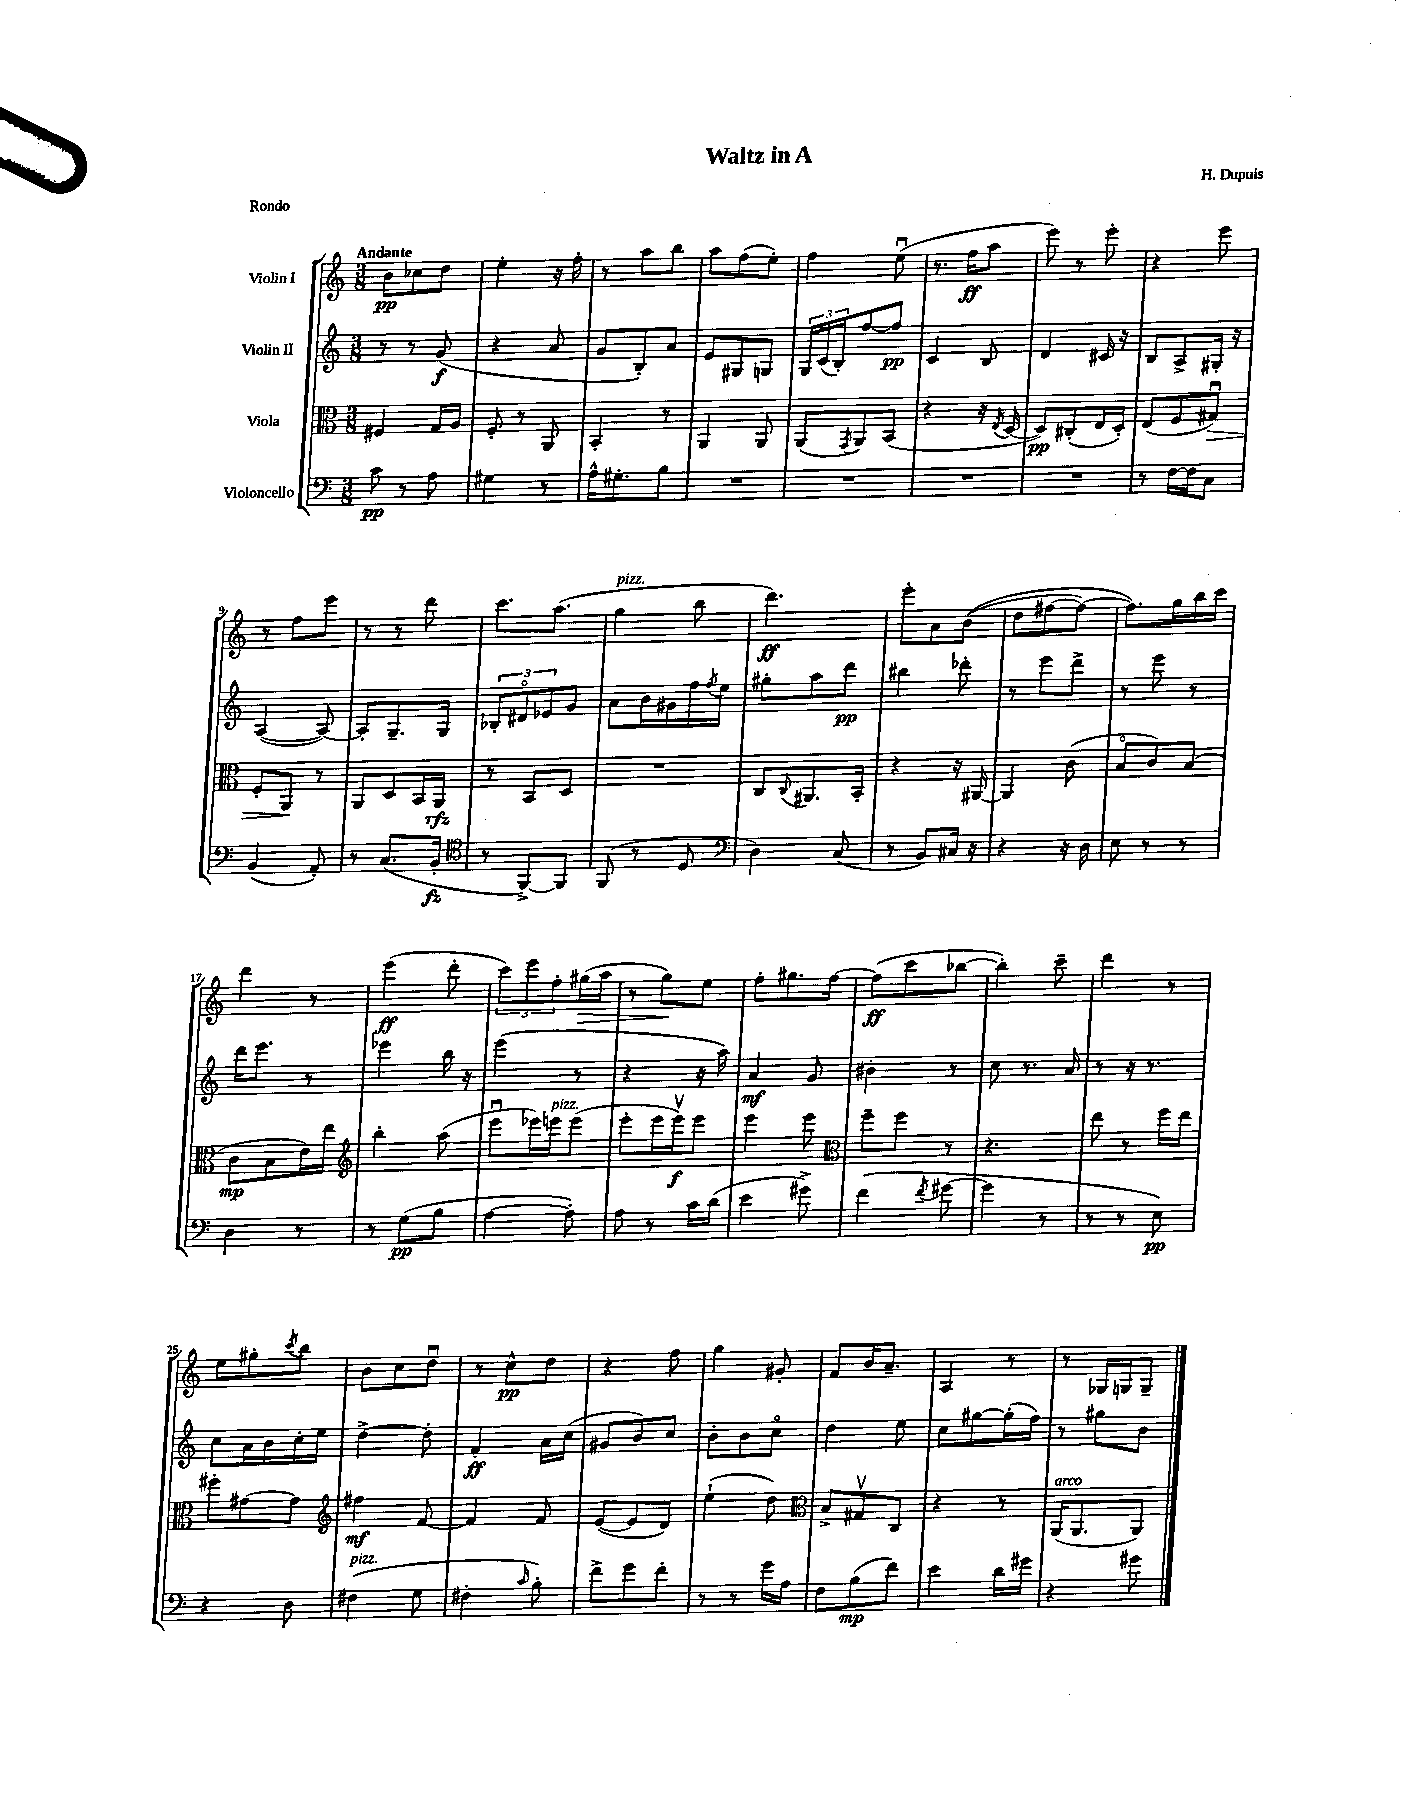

**kern	**kern	**kern	**kern
*staff4	*staff3	*staff2	*staff1
*clefF4	*clefC3	*clefG2	*clefG2
*k[]	*k[]	*k[]	*k[]
*M3/8	*M3/8	*M3/8	*M3/8
8c\	4F#/	8r	8b\L
8r	.	8r	8cc-\
8A\	16G/LL	(8g/	8dd\J
.	16A/JJ	.	.
=	=	=	=
4G#\	8F'/	4r	4ee'\
.	8r	.	.
8r	8AA/	8a/	16r
.	.	.	16ff'\
=	=	=	=
16A^^\LK	4BB'/	8g/L	8r
8.G#'\	.	.	.
.	.	8B'/)	8aa\L
8B\J	8r	8a/J	8bb\J
=	=	=	=
4.r	4AA/	8e/L	8aa\L
.	.	8G#/	(8ff\
.	8AA/	8G/J	8ee'\J)
=	=	=	=
4.r	(8AA/L	24G/LL	4ff\
.	.	(24c/	.
.	.	24B'/J)	.
.	8qGG/	.	.
.	8AA/)	[8ff/	.
.	(8BB/J	8ff/]J	(8eeu\
=	=	=	=
4.r	4r	4c/	8.r
.	.	.	16ff\LK
.	16r	8B/	8aa\J
.	8qE/	.	.
.	[16D/	.	.
=	=	=	=
4.r	8D/]L)	4d/	8eee\)
.	(8C#'/	.	8r
.	16E/L	16c#/	8eee'\
.	16D'/JJ)	16r	.
=	=	=	=
8r	(8E/L	8B/L	4r
[16F\LL	8F/	8A^/	.
16F\]J	.	.	.
8C\J	8G#u/J)	16G#'/Jk	8eee\
.	.	16r	.
=	=	=	=
(4BB/	8F'/L	([4A/	8r
.	8AA/J	.	8ff\L
8AA'/)	8r	8A/_)	8eee\J
=	=	=	=
8r	8AA/L	8A'/]L	8r
(8.C/L	8D/	8.G~/	8r
.	16BB/L	.	8ddd\
16BB'/Jk	16AA/JJ	16G/Jk	.
=	=	=	=
*clefC4	*	*	*
8r	8r	12B-'/L	8.ccc\L
.	.	12d#o/	.
[8FF^/L)	8BB/L	.	.
.	.	12e-/	.
.	.	.	(8.aa\J
8FF/]J	8D/J	8g/J	.
=	=	=	=
(8FF/	4.r	8a\L	4gg\
8r	.	16b\L	.
.	.	16g#\	.
8D/	.	16ff\	8bb\
.	.	8qff/	.
.	.	16ee\JJ	.
=	=	=	=
*clefF4	*	*	*
4D\)	8C/L	8gg#'\L	4.ddd\)
.	8qqC/	.	.
.	8.AA#/	8aa\	.
(8C/	.	8ddd\J	.
.	16BB'/Jk	.	.
=	=	=	=
8r	4r	4bb#\	8eee'\L
8BB/L)	.	.	8a\
16C#/Jk	16r	8ddd-'\	&((8b\J
16r	[16AA#/	.	.
=	=	=	=
4r	4AA#/]	8r	8dd\L
.	.	8eee\L	[8ff#\
16r	(8c\	8ddd^\J	8ff#\_J)
16D\	.	.	.
=	=	=	=
8E\	8Bo/L	8r	8.ff#\]L&)
8r	8c/)	8eee\	.
.	.	.	16gg\L
8r	(8B/J	8r	16bb\
.	.	.	16ccc\JJ
=	=	=	=
4D\	8c\L	16ddd\LK	4ddd\
.	.	8.eee\J	.
.	8B\	.	.
8r	16e\L)	8r	8r
.	16ee\JJ	.	.
=	=	=	=
*	*clefG2	*	*
8r	4bb'\	4eee-\	(4eee\
(8G\L	.	.	.
8B\J	(8aa\	16bb\	8ddd'\
.	.	16r	.
=	=	=	=
[4A\	8eeeu\L	(4eee\	12ccc\L)
.	.	.	12eee\
.	16eee-\L)	.	.
.	.	.	12ff'\
.	16eee\J	.	.
8A'\])	(8eee\J	8r	(16gg#\L
.	.	.	16aa\JJ
=	=	=	=
8A\	8eee'\L	4r	8r
8r	16eee\L	.	8gg\L)
.	16eeev\J)	.	.
16c\LL	8eee\J	16r	8ee\J
(16d\JJ	.	16aa\)	.
=	=	=	=
4e\	4eee\	4a/	8ff'\L
.	.	.	8.gg#\
8g#^\)	8eee\	8g/	.
.	.	.	[16ff\Jk
=	=	=	=
*	*clefC3	*	*
(4f\	8ff~\L	4b#'\	(8ff\]L
.	8ff\J	.	8ccc\
8qf/	.	.	.
[8g#\	8r	8r	[8bb-\J
=	=	=	=
4g#\]	4.r	8cc\	4bb-'\])
.	.	8.r	.
8r	.	.	8ccc~\
.	.	16a/	.
=	=	=	=
8r	8ee\	8r	4ddd\
8r	8r	16r	.
.	.	8.r	.
8E\)	16ff\LL	.	8r
.	16ee\JJ	.	.
=	=	=	=
4r	8ff#'\L	8cc\L	8ee\L
.	[8g#\	16a\L	8gg#'\
.	.	16b\	.
.	.	.	8qccc/
8D\	8g#\]J	16cc'\	8bb\J
.	.	16ee\JJ	.
=	=	=	=
*	*clefG2	*	*
(4F#\	4ff#\	[4dd^\	8b\L
.	.	.	8cc\
8G\	[8f/	8dd'\]	8ddu\J
=	=	=	=
4F#'\	4f/]	4f'/	8r
.	.	.	8cc^^\L
16qqc/	.	.	.
8B'\)	8f/	16a\LL	8dd\J
.	.	(16cc\JJ	.
=	=	=	=
8f^\L	([8e/L	8g#/L	4r
8g\	8e/]	8b/)	.
8f'\J	8d/J)	8cc/J	8ff\
=	=	=	=
8r	(4ee`\	8b'\L	4gg\
8r	.	8b\	.
16g\LL	8dd\)	8cco\J	8g#'/
16A\JJ	.	.	.
=	=	=	=
*	*clefC3	*	*
8F\L	8B^/L	4dd\	8f/L
(8B\	8G#v/	.	16b/K
.	.	.	8.a~/J
8f\J)	8C/J	8ee\	.
=	=	=	=
4e\	4r	8cc\L	4A/
.	.	[8gg#\	.
16d\LL	8r	(16gg#'\]L	8r
16g#\JJ	.	16ff\JJ)	.
=	=	=	=
4r	(16AA/LK	8r	8r
.	8.AA/	.	.
.	.	8gg#\L	16G-/LL
.	.	.	16G/J
8g#\	8AA/J)	8b\J	8G~/J
==	==	==	==
*-	*-	*-	*-
